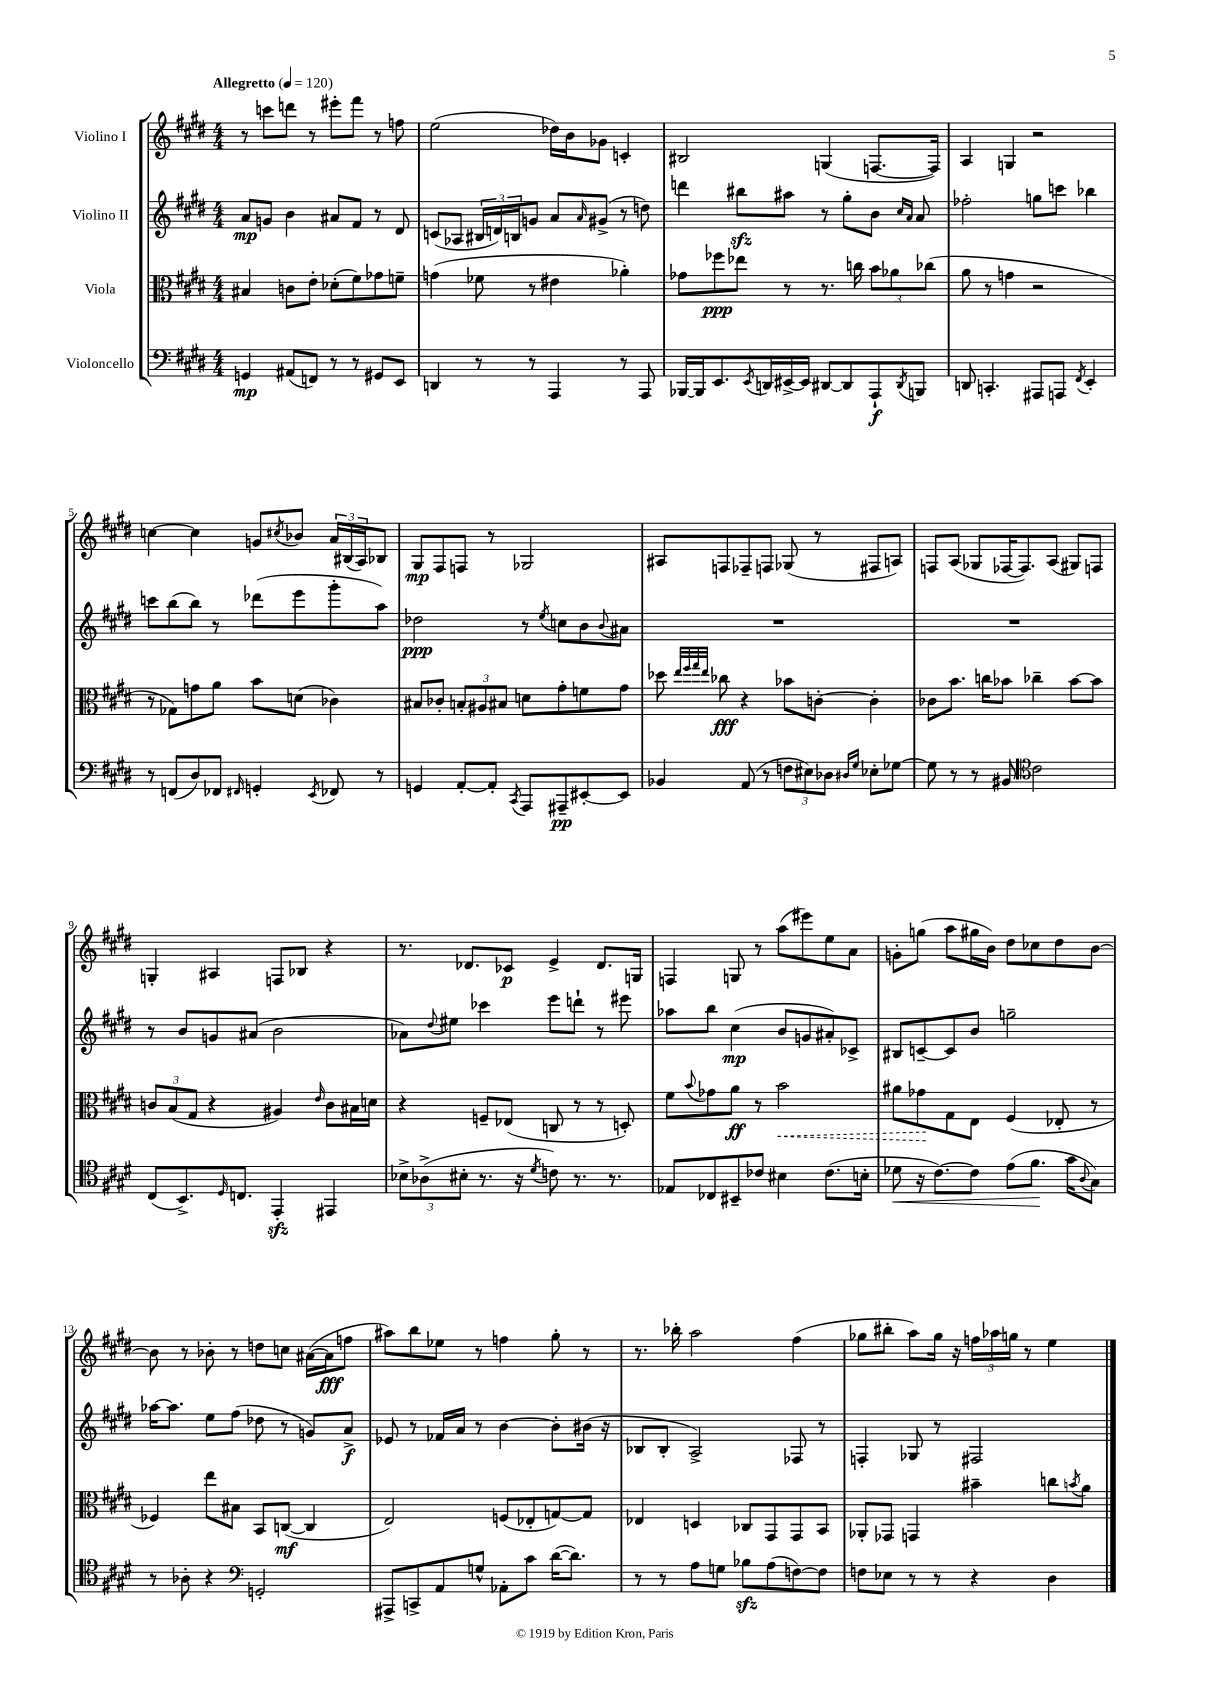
<<
\new StaffGroup <<
\new Staff = "s0" \with { instrumentName = "Violino I" } {
    \clef treble \key e \major \numericTimeSignature \time 4/4 \tempo "Allegretto" 4 = 120
    r8 c'''8 d'''8 r8 eis'''8-. fis'''8 r8 f''8 |
    e''2( des''16) b'16 ges'8 c'4-. |
    bis2 g4( f8.~ f16) |
    a4 g4 r2 |
    c''4~ c''4 g'8 \acciaccatura { cis''8 } bes'8 \tuplet 3/2 { a'16 bis16( a16) } bes8 |
    gis8\mp fis8 f8 r8 ges2 |
    ais8 f8 fes8-- f8 ges8( r8 fis8 a8) |
    f8 a8( ges8 fes16~ fes8.) a8( gis8) f8 |
    g4-. ais4 f8 bes8 r4 |
    r8. des'8. ces'8\p e'4-> des'8. g16 |
    f4 g8 r8 a''8( eis'''8) e''8 a'8 |
    g'8-. g''8( a''8 gis''16 b'16) dis''8 ces''8 dis''8 b'8~ |
    b'8 r8 bes'8-. r8 d''8 c''8 ais'16~( ais'16\fff f''8 |
    ais''8) b''8 ees''8 r8 f''4 gis''8-. r8 |
    r8. bes''16-. a''2 fis''4( |
    ges''8 bis''8-. a''8) ges''16 r16 \tuplet 3/2 { f''16 aes''16 g''16 } r8 e''4 \bar "|." |
}
\new Staff = "s1" \with { instrumentName = "Violino II" } {
    \clef treble \key e \major \numericTimeSignature \time 4/4
    a'8\mp g'8 b'4 ais'8 fis'8 r8 dis'8 |
    c'8( aes8 \tuplet 3/2 { bis16 d'16) b16 } g'8 a'8 \grace { a'16 } gis'8->( r8 d''8) |
    d'''4 bis''8\sfz ais''8 r8 gis''8-. b'8 \grace { cis''16 a'16 } a'8 |
    fes''2-. g''8 c'''8 bes''4 |
    c'''8 b''8( b''8) r8 des'''8( e'''8 gis'''8-. a''8) |
    des''2\ppp r8 \acciaccatura { e''8 } c''8 b'8 \appoggiatura { b'8 } ais'8 |
    R1 |
    R1 |
    r8 b'8 g'8 ais'8( b'2 |
    aes'8) \appoggiatura { dis''8 } eis''8 ces'''4 e'''8 d'''8-! r8 eis'''8 |
    aes''8 b''8 cis''4\mp( b'8 g'8 ais'8-.) ces'8-> |
    bis8 c'8~-- c'8 b'8 g''2-- |
    aes''16~ aes''8. e''8 fis''8( des''8 r8 g'8) a'8->\f |
    ees'8 r8 fes'16 a'16 r8 b'4~ b'8-. bis'16( r16 |
    bes8 bes8-. a2->) fes8 r8 |
    f4-. ges8 r8 fis2 \bar "|." |
}
\new Staff = "s2" \with { instrumentName = "Viola" } {
    \clef alto \key e \major \numericTimeSignature \time 4/4
    bis4 c'8 e'8-. des'8-.( fis'8) ges'8 f'8-- |
    g'4( fes'8 r8 eis'4 aes'4-.) |
    ges'8 fes''8\ppp ees''8 r8 r8. c''16 \tuplet 3/2 { b'8 aes'8 ces''8( } |
    a'8 r8 g'4 r2 |
    r8 ges8) g'8 a'8 b'8 d'8( ces'4) |
    bis8 ces'8-. \tuplet 3/2 { b8-. ais8 bis8 } d'8 gis'8-. f'8 gis'8 |
    des''8 \grace { e''32 fis''32 gis''32 e''32 } ces''8\fff r4 bes'8 c'8~-. c'4-. |
    ces'8 b'8. c''16 bes'8 ces''4-- bes'8~ bes'8 |
    \tuplet 3/2 { c'8 b8( gis8 } r4 ais4) \grace { e'16 } c'8 bis16 d'16 |
    r4 f8-- ees8( c8 r8 r8 d8-.) |
    fis'8 \appoggiatura { b'8 } ges'8 a'8\ff r8 \once \override Hairpin.style = #'dashed-line b'2\< |
    ais'8 ges'8\! gis8 e8 fis4( ees8-. r8 |
    fes4) e''8 bis8 b,8 c8~\mf( c4 |
    e2) f8( ees8-. g8~) g8 |
    ees4 d4 ces8 gis,8 gis,8 b,8 |
    aes,8-. ges,8 g,4 bis'4-- c''8 \acciaccatura { b'8 } a'8 \bar "|." |
}
\new Staff = "s3" \with { instrumentName = "Violoncello" } {
    \clef bass \key e \major \numericTimeSignature \time 4/4
    g,4\mp ais,8( f,8) r8 r8 gis,8 e,8 |
    d,4 r8 r8 a,,4 r8 a,,8 |
    bes,,16~ bes,,16 e,8. \acciaccatura { e,8 } d,16 eis,16~-> eis,16 dis,8~ dis,8 a,,8-!\f \acciaccatura { dis,8 } b,,8 |
    d,8 c,4.-. ais,,8 a,,8 \acciaccatura { fis,8 } e,4-. |
    r8 f,8( dis8) fes,8 \grace { fis,16 } g,4-. \acciaccatura { e,8 } fes,8 r8 |
    g,4 a,8~-. a,8-. \acciaccatura { cis,8 } a,,8 ais,,8--\pp eis,8~-. eis,8 |
    bes,4 a,8( r8 \tuplet 3/2 { f8 eis8) des8 } \grace { dis16 gis16 } ees8-. ges8~ |
    ges8 r8 r8 bis,8 \clef tenor cis'2 |
    cis8( b,8.->) \grace { dis16 } c8. e,4-.\sfz eis,4 |
    \tuplet 3/2 { bes8-> aes8->( bis8-. } r8. r16 \acciaccatura { dis'8 } c'8) r8. r8. |
    ees8 ces8 bis,8-- ces'8 bis4 ces'8.( b16-. |
    des'8\< r16 cis'8.~) cis'8 e'8( fis'8.\! gis'16 \appoggiatura { a8 } gis8) |
    r8 aes8-. r4 \clef bass g,2-. |
    ais,,8-> c,8-> a,8 g8-^ aes,8-. cis'8 dis'16~( dis'8.) |
    r8 r8 a8 g8 bes8\sfz a8( f8~) f8 |
    f8 ees8 r8 r8 r4 dis4 \bar "|." |
}
>>
>>
